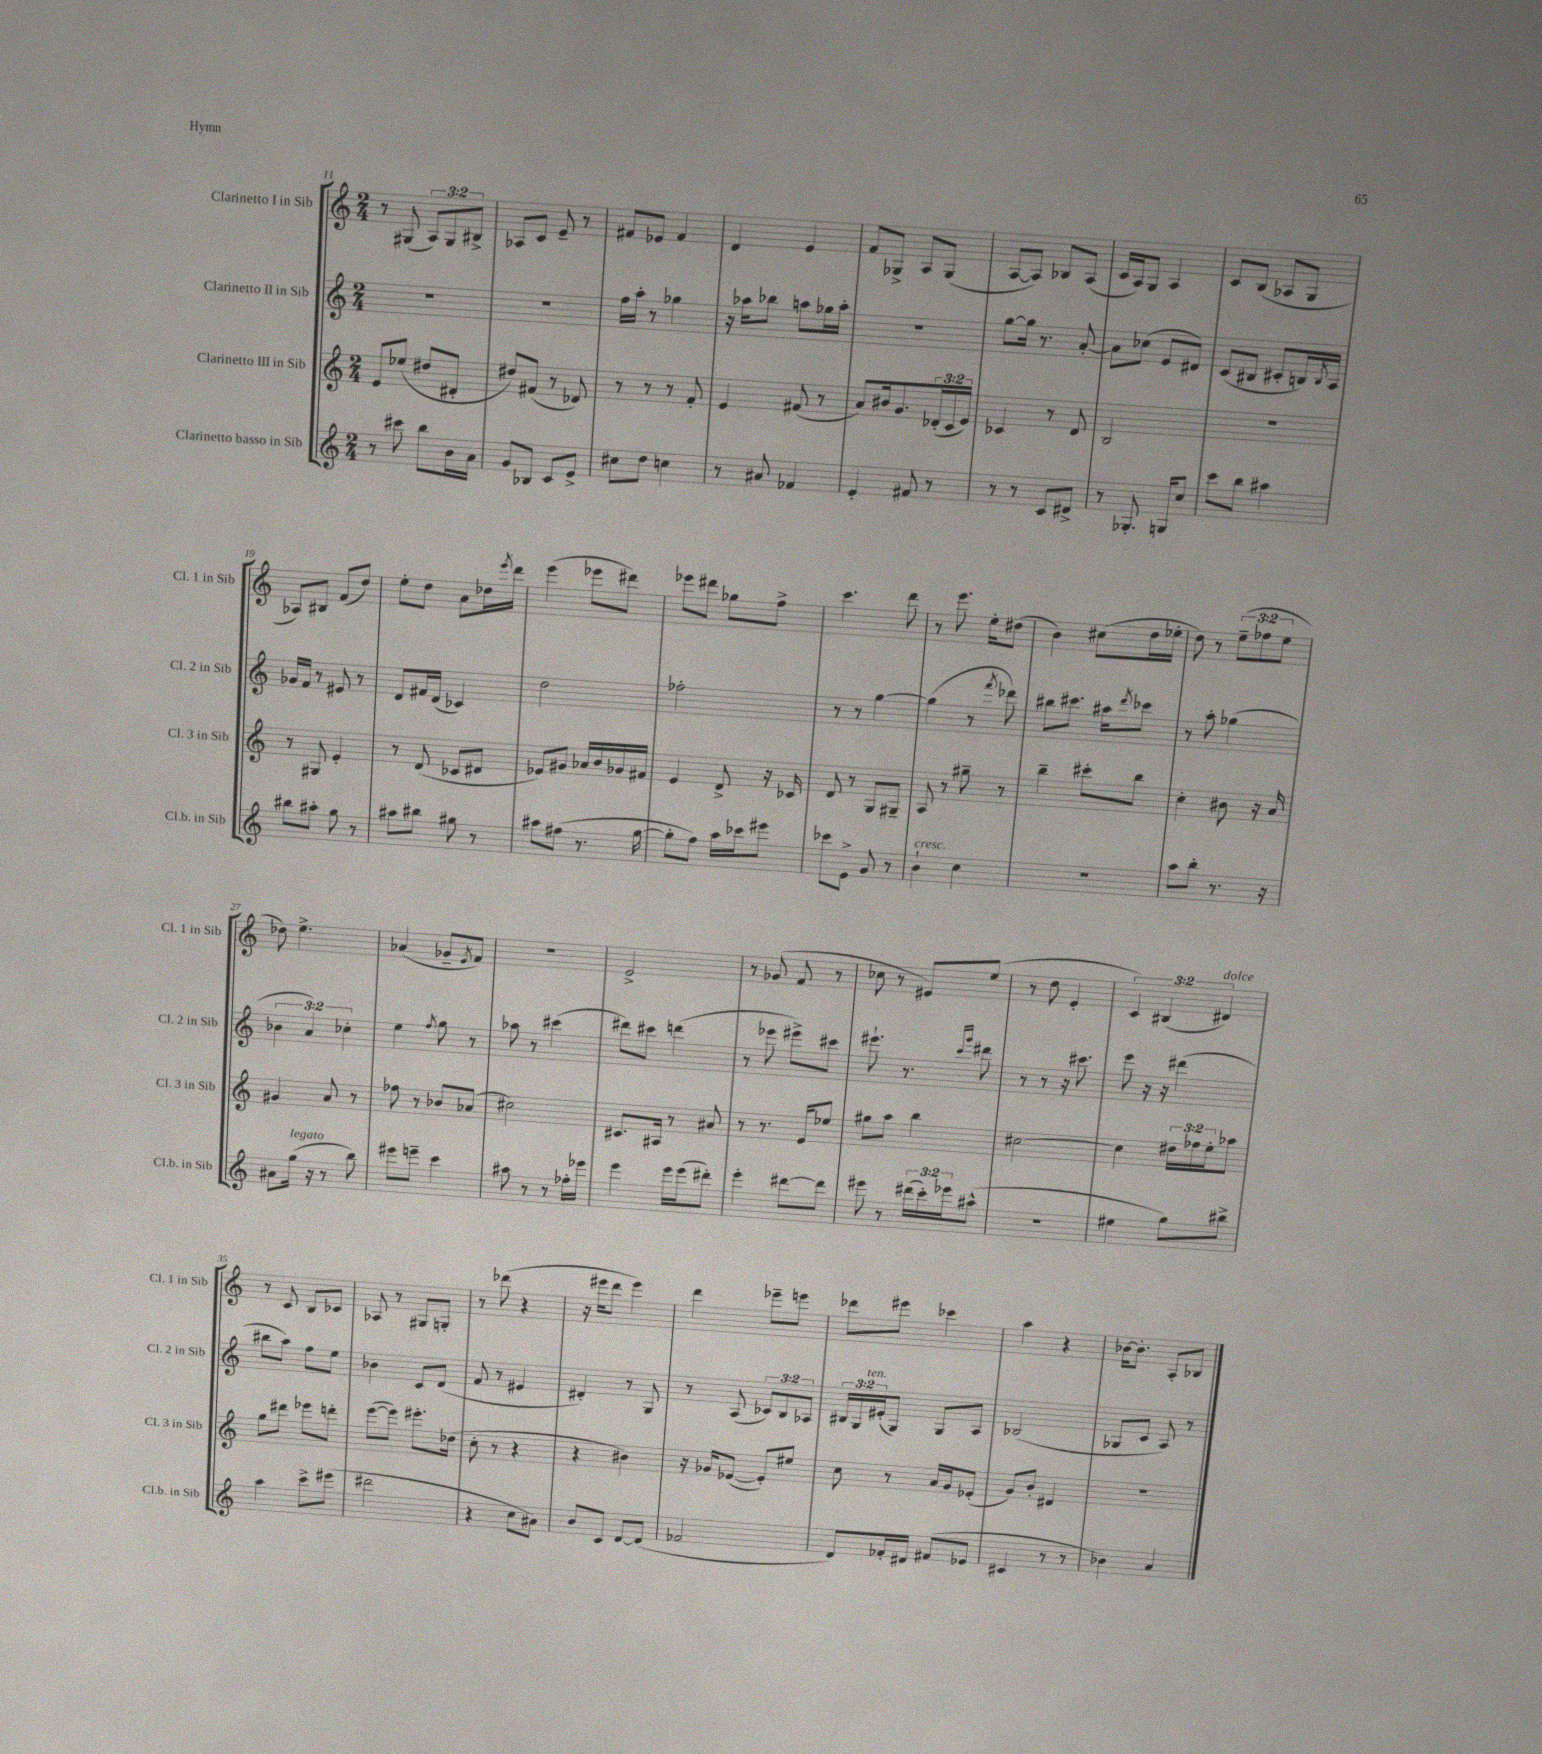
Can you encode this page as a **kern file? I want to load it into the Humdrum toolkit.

**kern	**kern	**kern	**kern
*staff4	*staff3	*staff2	*staff1
*clefG2	*clefG2	*clefG2	*clefG2
*k[]	*k[]	*k[]	*k[]
*M2/4	*M2/4	*M2/4	*M2/4
8r	8e	2r	8r
8ccc#	(8ee-	.	(8G#
8bb	8dd#	.	12A)
.	.	.	12G#
16b	8d#'	.	.
.	.	.	12B#^
16a	.	.	.
=	=	=	=
8g	8dd#)	2r	8A-
8B-	(8f#	.	8c
8c	8r	.	8e~
8e^	8d-)	.	8r
=	=	=	=
8cc#	8r	16ff	8f#
.	.	16aa'	.
8dd	8r	8r	8e-
4cc	8r	4gg-	4f#
.	8f'	.	.
=	=	=	=
8r	4e	16r	4d
.	.	16aa-	.
8a#	.	8bb-	.
4f-	(8f#	8aa	4e
.	8r	16gg-	.
.	.	16aa'	.
=	=	=	=
4e'	8a)	2r	8f
.	16b#	.	8G-^
.	8.g	.	.
8f#	.	.	8A
8r	(24d-'	.	(8G-
.	24c	.	.
.	24e)	.	.
=	=	=	=
8r	4c-	[8gg	[8A
8r	.	16gg]	8A])
.	.	8.r	.
8c	8r	.	8B-
8d#^	8d	[8a'	(8A
=	=	=	=
8r	2B	8a]	16c
.	.	.	16A)
8.G-'	.	(8cc-	8G
.	.	8e	4A
16G	.	.	.
8cc	.	8d#)	.
=	=	=	=
8ccc	2r	(8c	8c
8bb	.	8B#	(8B
4aa#	.	8c#'	8A-
.	.	16B)	8G
.	.	8qB	.
.	.	16A	.
=	=	=	=
8bb#	8r	16g-	8A-)
.	.	16f	.
8aa#'	8G#	8r	8B#
8gg	4e'	8e#	(8f
8r	.	8r	8dd)
=	=	=	=
8aa#	8r	8d	8ee'
8bb#	(8d	16f#	8dd
.	.	(16d	.
8gg#	8c-	4c-)	8a
8r	8d#	.	16dd-
.	.	.	8qeee
.	.	.	16ddd
=	=	=	=
8aa#	8e-)	2dd	(4eee
(8ff#	8g#	.	.
8.r	16a-	.	8eee-
.	16b	.	.
.	16g-	.	8ddd#)
[16gg	16f#	.	.
=	=	=	=
8gg']	4e	2ff-'	8eee-
8ff)	.	.	8ddd#
16aa	8d^	.	8gg-
16ccc-	.	.	.
8eee#	16r	.	8ff^
.	16c-	.	.
=	=	=	=
8ccc-	8d	8r	4.ccc
8e^	8r	8r	.
8g	8G	[4gg	.
8r	8G#~	.	8ddd
=	=	=	=
4b`	8A	(4gg]	8r
.	8r	.	8.eee
4cc	8gg#~	8r	.
.	.	.	16ee'
.	.	8qfff	.
.	8r	8ddd-)	(8dd#
=	=	=	=
2r	4bb~	8bb#	4b)
.	.	8.ccc#	.
.	8ccc#'	.	(8cc#
.	.	16aa#	.
.	.	8qddd	.
.	8bb	8ccc-	16dd
.	.	.	16ee-'
=	=	=	=
8aa	4cc'	8r	8dd)
8bb'	.	8aa'	8r
8.r	8b#	(4gg-	(12ee~
.	.	.	12ff-
.	16r	.	.
.	.	.	12ee
16r	16a	.	.
=	=	=	=
8a#	4g#	6b-	8dd-)
(16gg	.	.	4.ee^
.	.	6a)	.
16r	.	.	.
8r	8a	.	.
.	.	6cc-'	.
8bb)	8r	.	.
=	=	=	=
8eee#	8ff-	4ee	(4a-
8eee~	8r	.	.
.	.	8qff	.
4ccc	8b-	8gg	8g-~
.	.	.	8qe
.	(8a-	8r	8f)
=	=	=	=
8aa#	2cc#)	8aa-	2r
8r	.	8r	.
8r	.	(4ccc#	.
16ff-'	.	.	.
16eee-	.	.	.
=	=	=	=
4eee	8.c#	8ddd#)	2e^
.	.	8ccc#	.
.	16A#	.	.
16eee	8r	(4ddd	.
(16eee	.	.	.
8ddd#')	8a#	.	.
=	=	=	=
4eee'	8r	8r	8r
.	8.r	8eee-	(8g-
[8ddd#	.	8eee#^)	8f
.	16e	.	.
8ddd#]	8ee-	8ccc#	8r
=	=	=	=
8eee#	8gg#	8.eee#`	8cc-
8r	8aa	.	8r
.	.	8.r	.
(24ddd#	4bb	.	8e#)
24ccc')	.	.	.
24eee-	.	.	.
.	.	16qqccc	.
.	.	16qqggg	.
(8aa#^^	.	8ddd#	(8ee
=	=	=	=
2r	[2cc#	8r	8r
.	.	8r	8dd
.	.	16r	4e'
.	.	8.ccc#	.
=	=	=	=
4ee#	4cc#]	8eee	6c)
.	.	16r	.
.	.	.	(6B#
.	.	16r	.
8gg)	24dd#	(4ddd#	.
.	24ff-	.	.
.	24ee'	.	6d#)
8bb#^	8aa-	.	.
=	=	=	=
4aa	8gg	8bb#	8r
.	8ddd#	8aa)	8c
8ccc^	8eee-	8ff	8B
(8eee#	8ddd'	8ee	8c-
=	=	=	=
2ddd#	([8eee	4b-	8A-
.	8eee])	.	8r
.	8.eee#'	8c	8G#
.	.	(8d	8G'
.	(16dd-	.	.
=	=	=	=
4r	8cc'	8f	8r
.	8r	8r	(8ddd-
8cc	4r	4e#	4r
8a#)	.	.	.
=	=	=	=
8b	4r	4d#')	16r
.	.	.	16eee#
8c	.	.	8ddd
[8d	4b#)	8r	4eee#)
(8d]	.	8G	.
=	=	=	=
2f-	16r	8r	4ddd
.	16g-	.	.
.	([8e-	(8A	.
.	8e-'])	12c-)	8eee-~
.	.	12B	.
.	8ee#	.	8eee
.	.	12A-	.
=	=	=	=
8d)	8cc	24B#	8ddd-
.	.	24G	.
.	.	(24e#'	.
16f-'	8r	8G)	8eee#
16d#	.	.	.
(8f#	16a	8G	4ccc-
.	16g	.	.
8e-	(8e-'	8A	.
=	=	=	=
4c#	8g)	(2B-	4aa
.	8b'	.	.
8r	4d#	.	4r
8r	.	.	.
=	=	=	=
4b-)	2r	8G-	[16b-
.	.	.	8.b-']
.	.	8c	.
4a	.	8A)	8A'
.	.	8r	8B-
==	==	==	==
*-	*-	*-	*-
